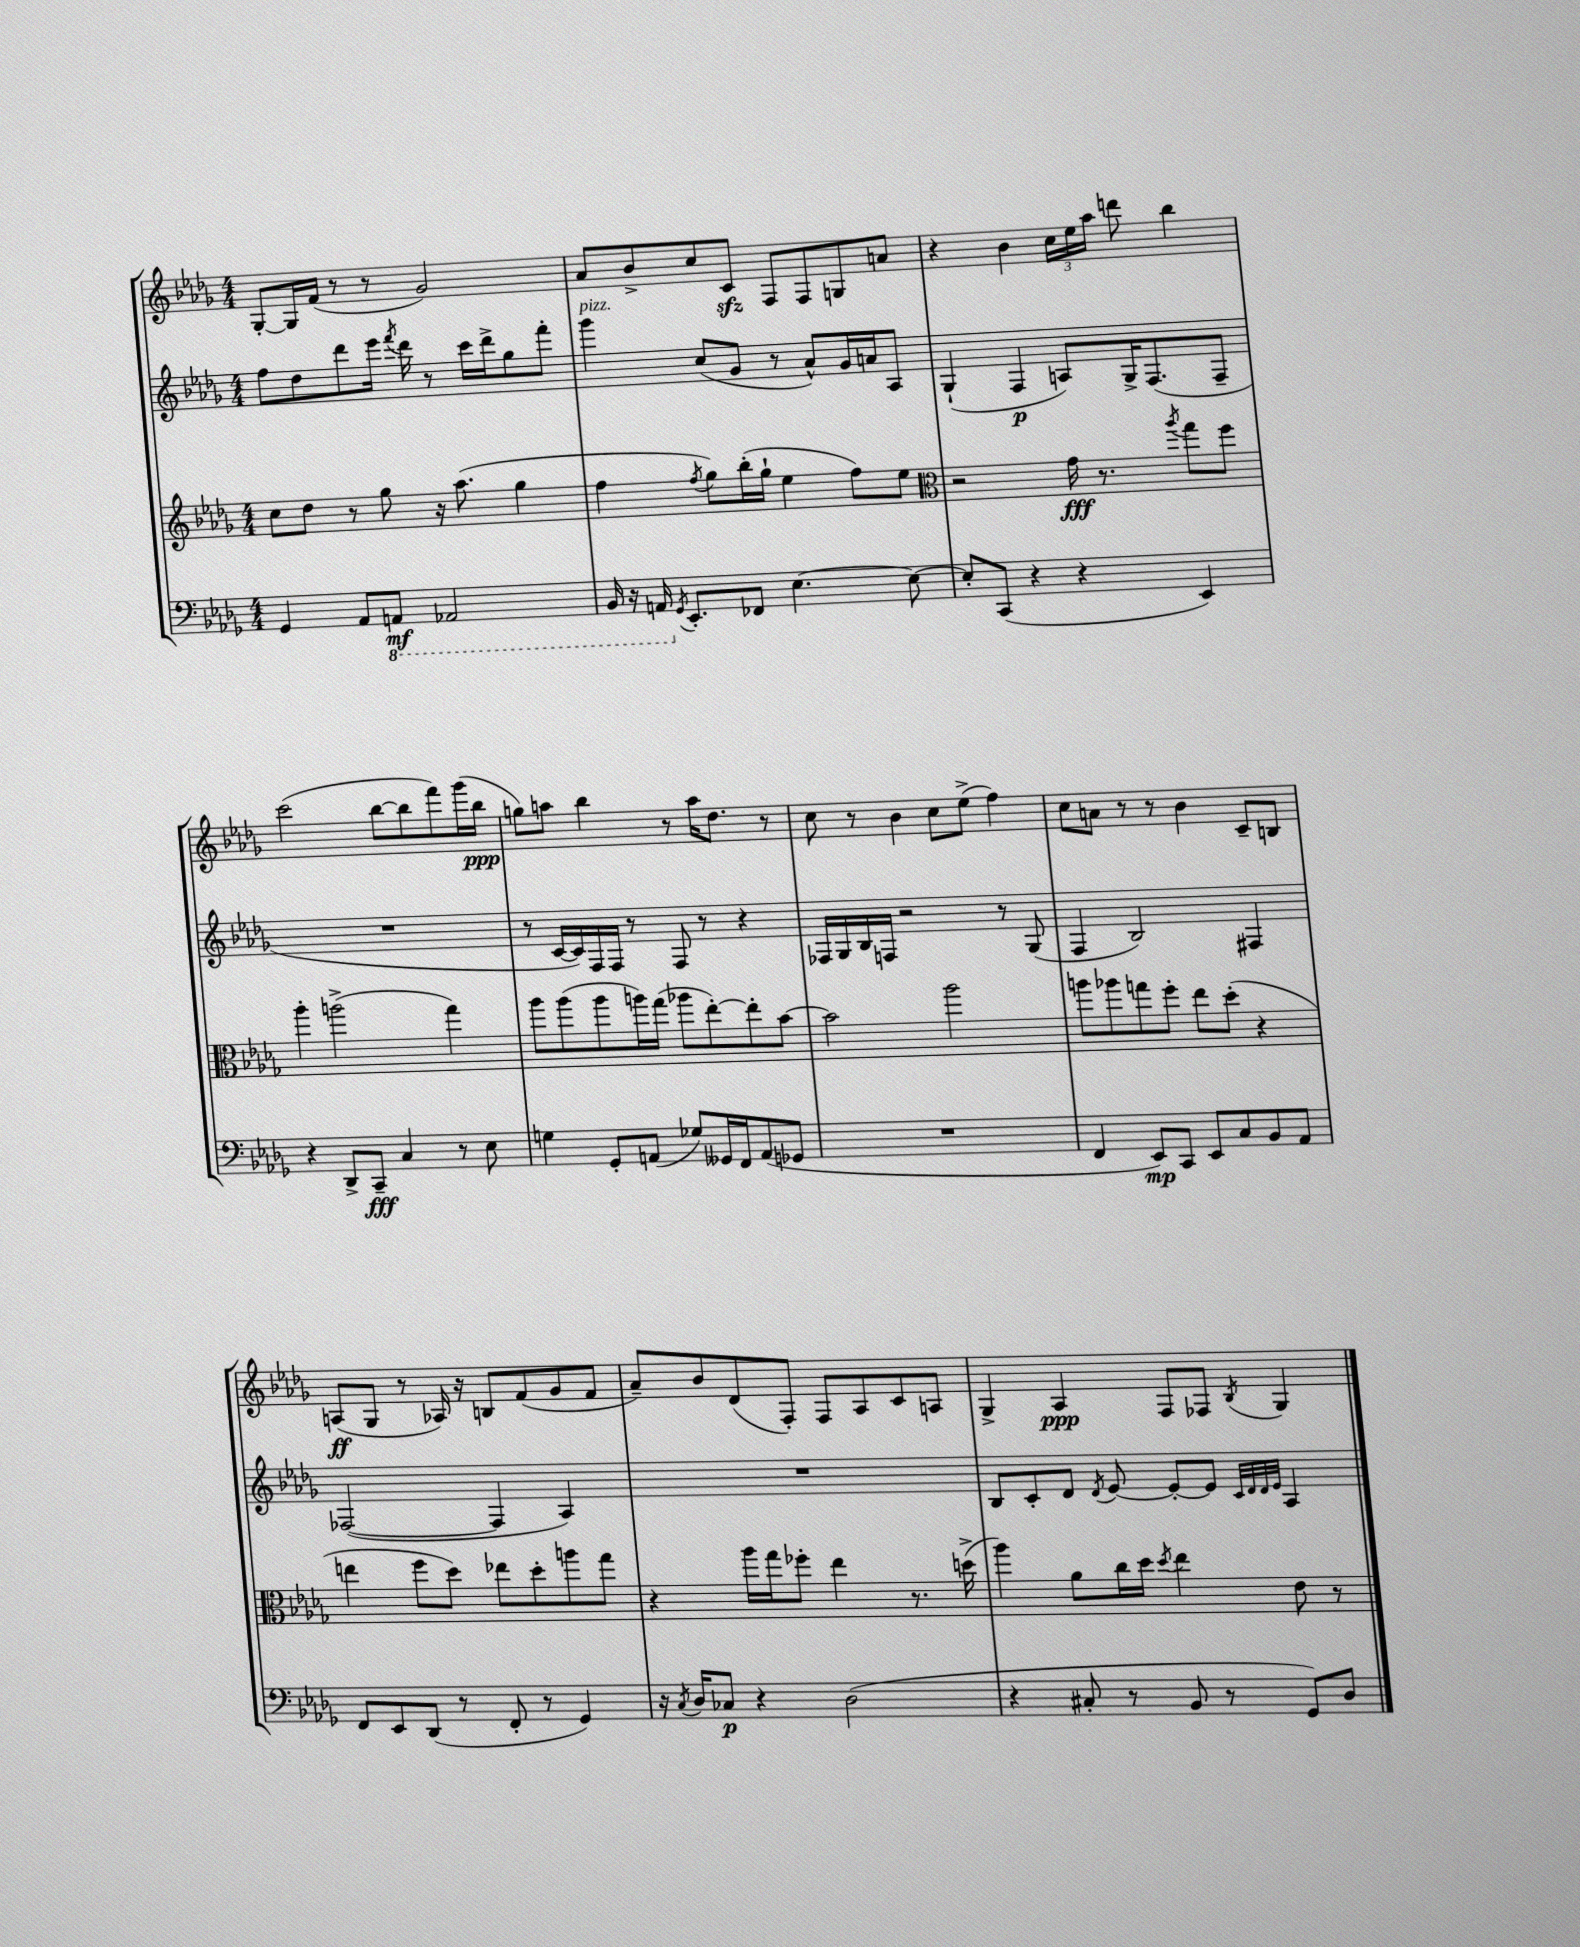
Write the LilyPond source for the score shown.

<<
\new StaffGroup <<
\new Staff = "s0" {
    \clef treble \key des \major \numericTimeSignature \time 4/4
    \autoBeamOff ges8[~-. ges16 f'16]( r8 r8 ges'2) |
    aes'8[ bes'8-> c''8 c'8]\sfz f8[ f8 g8 a'8] |
    r4 bes'4 \tuplet 3/2 { c''16[ ees''16 aes''16] } d'''8 bes''4 |
    c'''2( bes''8[~ bes''8 f'''8) ges'''16( bes''16]\ppp |
    g''8[) a''8] bes''4 r8 a''16[ des''8.] r8 |
    c''8 r8 bes'4 c''8[ ees''8]->( f''4) |
    c''8[ a'8] r8 r8 bes'4 c'8[-- b8] |
    a8[\ff( ges8] r8 aes16) r16 b8[ f'8( ges'8 f'8] |
    aes'8[--) bes'8 des'8( f8]-.) f8[ aes8 c'8 a8] |
    ges4-> aes4\ppp f8[ fes8] \acciaccatura { bes8 } ges4 \bar "|." |
}
\new Staff = "s1" {
    \clef treble \key des \major \numericTimeSignature \time 4/4
    \autoBeamOff f''8[ des''8 des'''8 ees'''16] \acciaccatura { f'''8 } des'''16 r8 c'''16[ des'''16-> ges''8 f'''8]-. |
    ges'''4^\markup { \italic "pizz." } c''8[( ges'8] r8 aes'8[-^) ges'16 a'16 aes8] |
    ges4-!( f4\p a8[) ges16-> f8.( f8]-- |
    R1 |
    r8 c'16[~ c'16) f16 f16] r8 f8 r8 r4 |
    fes16[ ges16 bes16 f16] r2 r8 ges8( |
    f4 bes2) fis4 |
    fes2~( fes4 aes4) |
    R1 |
    bes8[ c'8-. des'8] \acciaccatura { des'8 } ees'8~ ees'8[~-. ees'8] \grace { c'32[ des'32 des'32 ees'32] } aes4 \bar "|." |
}
\new Staff = "s2" {
    \clef treble \key des \major \numericTimeSignature \time 4/4
    \autoBeamOff c''8[ des''8] r8 ges''8 r16 aes''8.( ges''4 |
    f''4 \acciaccatura { f''8 } ges''8[) bes''16-.( ges''16]-! ees''4 f''8[) ees''8] |
    \clef alto r2 ges'16\fff r8. \acciaccatura { aes''8 } ges''8[ f''8] |
    aes''4-. a''2->( ges''4) |
    aes''8[ aes''8( aes''8 a''16) ges''16]( aes''8[ ees''8~-.) ees''8-. bes'8]~ |
    bes'2 aes''2 |
    a''8[ aes''8 g''8 f''8]-. ees''8[ des''8]-.( r4 |
    e''4 f''8[ des''8]) ees''8[ des''8-. a''8 ges''8] |
    r4 aes''16[ ges''16 fes''8]-. ees''4 r8. d''16->( |
    aes''4) aes'8[ c''16 des''16] \acciaccatura { des''8 } ees''4 ees'8 r8 \bar "|." |
}
\new Staff = "s3" {
    \clef bass \key des \major \numericTimeSignature \time 4/4
    \autoBeamOff ges,4 aes,8[ \ottava #-1 a,,8]\mf aes,,2 |
    bes,,16 r16 a,,16 \ottava #0 \acciaccatura { ges,8 } ees,8.[-. fes,8] ees4.~ ees8~ |
    ees8[-. c,8]( r4 r4 ees,4) |
    r4 des,8[-> c,8]--\fff c4 r8 ees8 |
    g4 ges,8[-. a,8]( ges8[) geses,16 f,16 a,8( ges,8] |
    R1 |
    f,4 ees,8[\mp) c,8] ees,8[ c8 bes,8 aes,8] |
    f,8[ ees,8 des,8]( r8 f,8-. r8 ges,4) |
    r16 \acciaccatura { c8 } des16[ ces8]\p r4 des2( |
    r4 cis8-. r8 bes,8 r8 ges,8[) des8] \bar "|." |
}
>>
>>
\layout { \context { \Score \remove "Bar_number_engraver" } }
